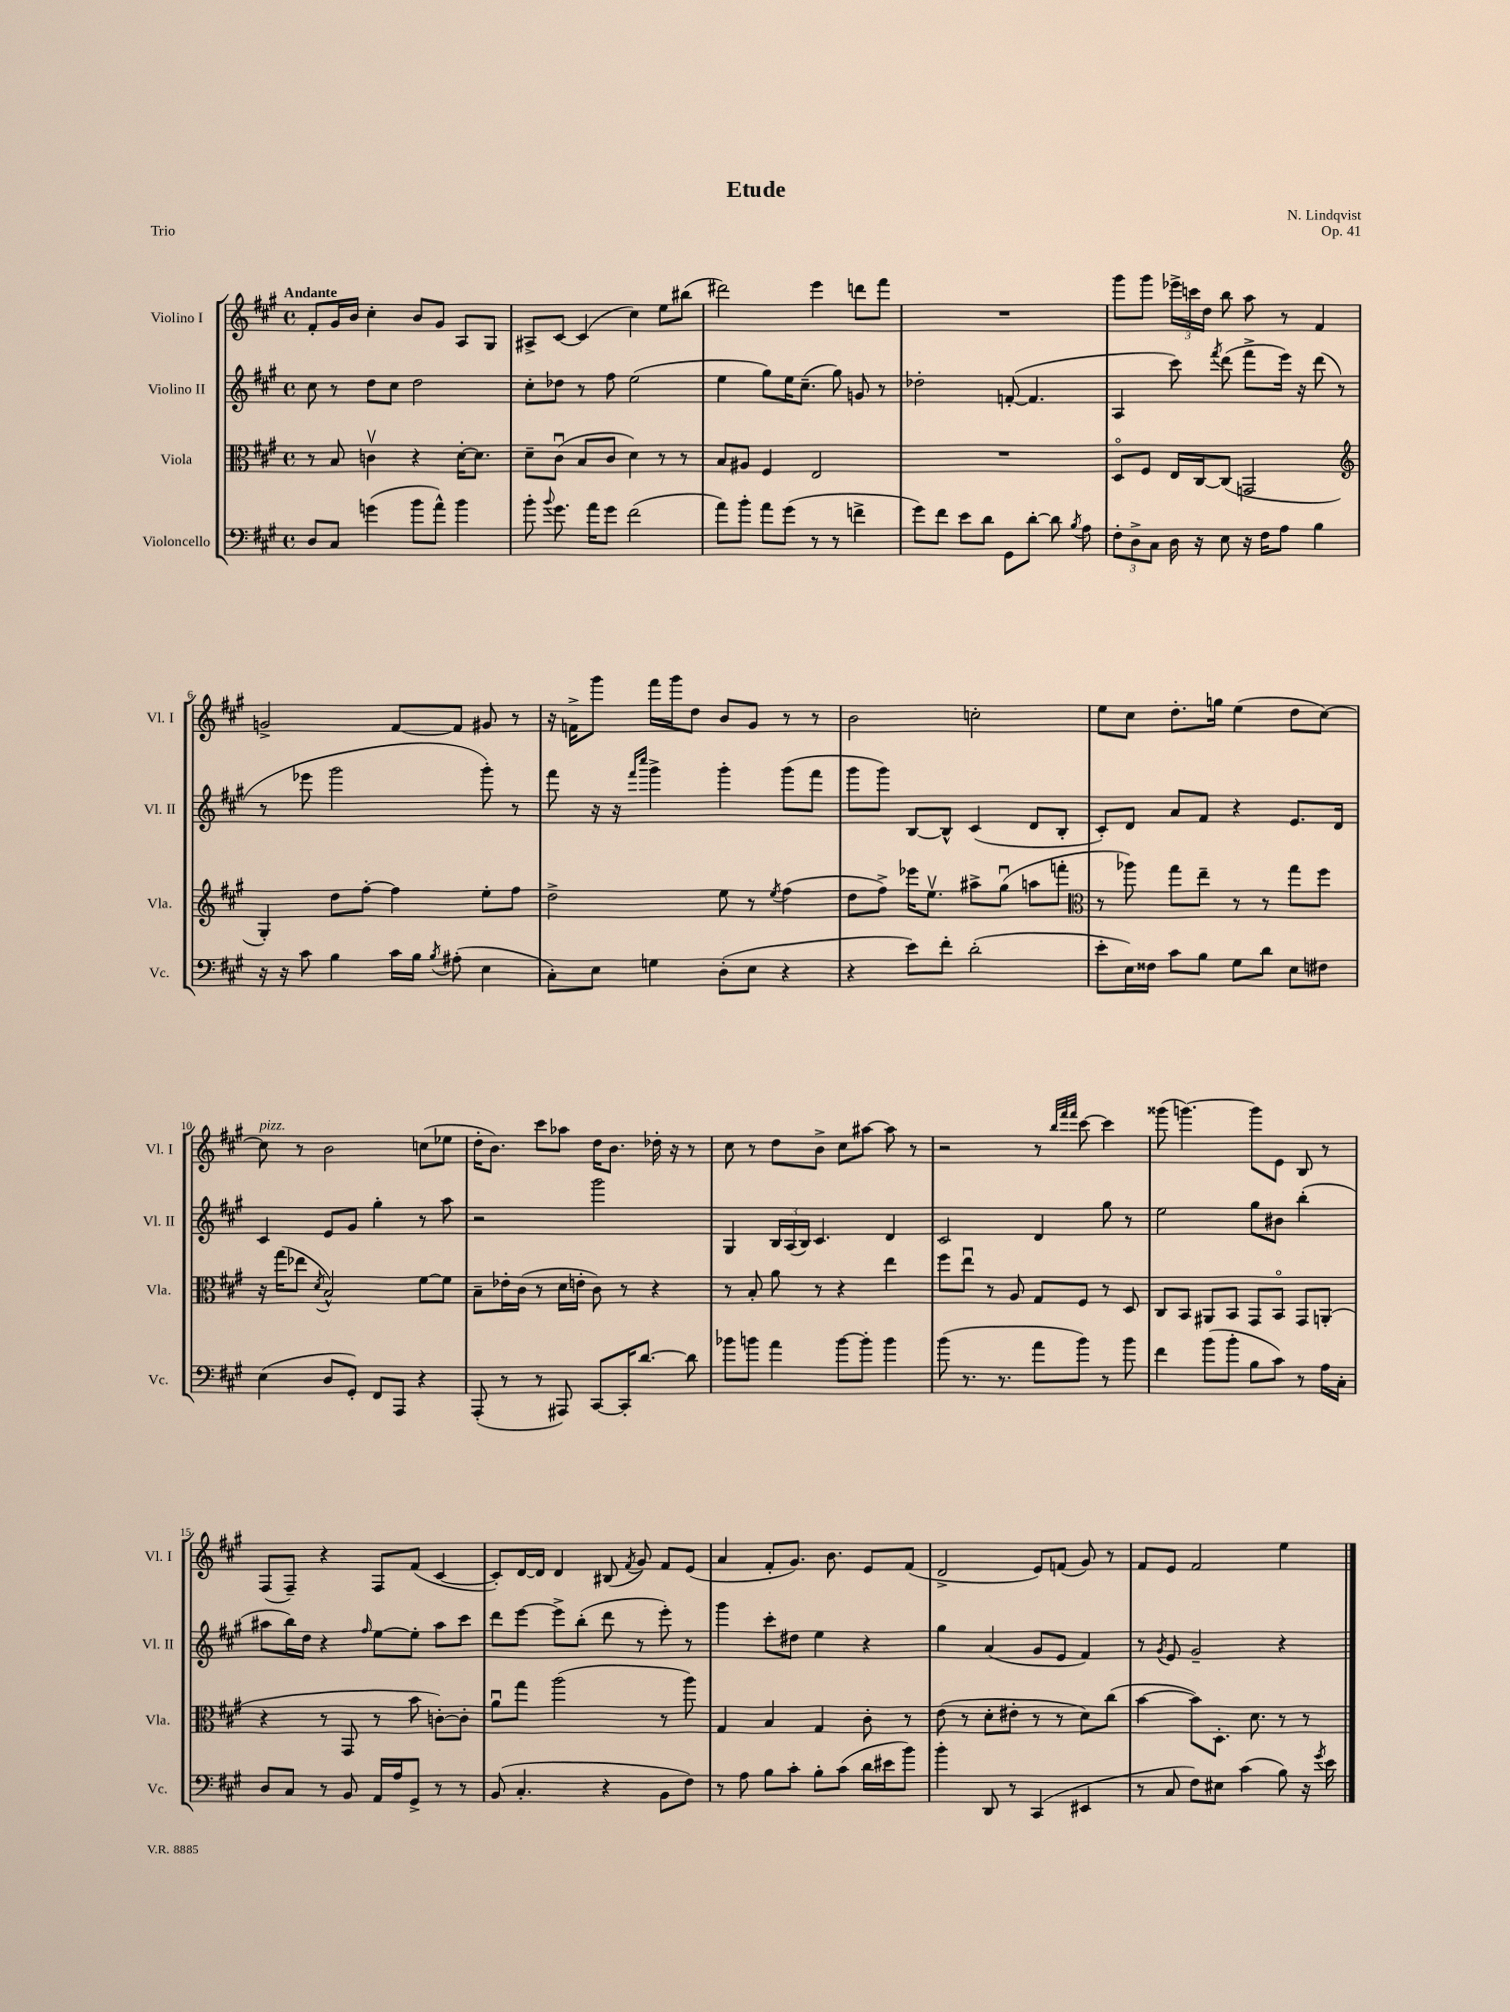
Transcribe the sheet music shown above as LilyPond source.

\header { title = "Etude" composer = "N. Lindqvist" opus = "Op. 41" piece = "Trio" }
<<
\new StaffGroup <<
\new Staff = "s0" \with { instrumentName = "Violino I" shortInstrumentName = "Vl. I" } {
    \clef treble \key a \major \defaultTimeSignature \time 4/4 \tempo "Andante"
    \autoBeamOff fis'8[-. gis'16 b'16] cis''4-. b'8[ gis'8] a8[ gis8] |
    ais8[-> cis'8]~ cis'4( cis''4) e''8[ bis''8]( |
    dis'''2) e'''4 d'''8[ fis'''8] |
    R1 |
    gis'''8[ gis'''8] \tuplet 3/2 { ees'''16[-> c'''16 d''16] } b''8 a''8 r8 fis'4 |
    g'2-> fis'8[~ fis'8] gis'8 r8 |
    r16 f'16[-> gis'''8] fis'''16[ gis'''16 d''8] b'8[ gis'8] r8 r8 |
    b'2 c''2-. |
    e''8[ cis''8] d''8.[-. g''16] e''4( d''8[ cis''8]~) |
    cis''8^\markup { \italic "pizz." } r8 b'2 c''8[( ees''8] |
    d''16[-. b'8.]) cis'''8[ aes''8] d''16[ b'8.] des''16-. r16 r8 |
    cis''8 r8 d''8[ b'8]-> cis''8[ ais''8]~ ais''8 r8 |
    r2 r8 \grace { b''32[ fis'''32 fis'''32] } cis'''8~ cis'''4 |
    gisis'''8( g'''4.~) g'''8[ e'8] b8 r8 |
    fis8[( fis8]--) r4 fis8[ fis'8]( cis'4~ |
    cis'8[-.) d'16~ d'16] d'4 bis8( \acciaccatura { fis'8 } gis'8) fis'8[ e'8]( |
    a'4 fis'8[-. gis'8.]) b'8. e'8[ fis'8]( |
    d'2-> e'8[) f'8]( gis'8) r8 |
    fis'8[ e'8] fis'2 e''4 \bar "|." |
}
\new Staff = "s1" \with { instrumentName = "Violino II" shortInstrumentName = "Vl. II" } {
    \clef treble \key a \major \defaultTimeSignature \time 4/4
    \autoBeamOff cis''8 r8 d''8[ cis''8] d''2 |
    cis''8[-. des''8] r8 fis''8 e''2( |
    e''4 gis''8[) e''16 cis''8.]--( gis''8) g'8 r8 |
    des''2-. f'8~-.( f'4. |
    a4 cis'''8) \acciaccatura { fis'''8 } d'''8( fis'''8[-> e'''16]) r16 d'''8( r8 |
    r8 ees'''8 gis'''2 gis'''8-.) r8 |
    fis'''8 r16 r16 \grace { fis'''16[ cis''''16] } gis'''4-> gis'''4-. gis'''8[( fis'''8] |
    gis'''8[ gis'''8]) b8[~ b8]-^ cis'4( d'8[ b8]-. |
    cis'8[-.) d'8] a'8[ fis'8] r4 e'8.[ d'16] |
    cis'4 e'8[ gis'8] gis''4-. r8 a''8 |
    r2 gis'''2 |
    gis4 \tuplet 3/2 { b16[ a16( b16]) } cis'4. d'4 |
    cis'2 d'4 gis''8 r8 |
    e''2 gis''8[ bis'8] b''4-.( |
    ais''8[ b''16) d''16] r4 \grace { fis''16 } e''8[~ e''8]-. ais''8[ cis'''8] |
    d'''8[ e'''8]~ e'''8[-> b''8]-.( d'''8 r8 e'''8-.) r8 |
    gis'''4 cis'''8[-. dis''8] e''4 r4 |
    gis''4 a'4( gis'8[ e'8] fis'4) |
    r8 \acciaccatura { gis'8 } e'8 gis'2-- r4 \bar "|." |
}
\new Staff = "s2" \with { instrumentName = "Viola" shortInstrumentName = "Vla." } {
    \clef alto \key a \major \defaultTimeSignature \time 4/4
    \autoBeamOff r8 b8 c'4\upbow r4 d'16[~-. d'8.] |
    d'8[-- cis'8]\downbow( b8[ cis'8] d'4) r8 r8 |
    b8[ ais8] fis4 e2 |
    R1 |
    d8[\flageolet fis8] e16[ cis16~ cis8]( g,2 |
    \clef treble gis4-.) d''8[ fis''8]~-. fis''4 e''8[-. fis''8] |
    d''2-> e''8 r8 \acciaccatura { e''8 } fis''4( |
    d''8[ fis''8]->) ees'''16[ e''8.]\upbow ais''8[-> gis''8]\downbow( a''8[ f'''8]-. |
    \clef alto r8 aes''8) gis''8[ e''8]-- r8 r8 gis''8[ fis''8] |
    r16 gis''16[( ees''8] \acciaccatura { d'8 } b2-^) fis'8[~ fis'8] |
    b8[-- ees'16-. cis'16]( r8 d'16[ e'16]-. cis'8) r8 r4 |
    r8 b8-. a'8 r8 r4 e''4 |
    fis''8[ e''8]\downbow r8 a8 gis8[ fis8] r8 d8 |
    cis8[ b,8] ais,8[ b,8] gis,8[ b,8]\flageolet gis,8[ a,8]-.( |
    r4 r8 gis,8 r8 b'8 c'8[~-.) c'8]-. |
    a'8[\downbow gis''8] a''2( r8 a''8) |
    gis4 b4 gis4 cis'8-. r8 |
    e'8( r8 d'8[-. eis'8]-. r8 r8 d'8[) cis''8]( |
    b'4~ b'8[) d8.]-. d'8. r8 r8 \bar "|." |
}
\new Staff = "s3" \with { instrumentName = "Violoncello" shortInstrumentName = "Vc." } {
    \clef bass \key a \major \defaultTimeSignature \time 4/4
    \autoBeamOff d8[ cis8] g'4( b'8[ a'8]-^) b'4 |
    b'8-. \appoggiatura { b'8 } gis'8. a'16[ gis'8] fis'2( |
    a'8[) b'8]-. a'8[ gis'8]( r8 r8 f'4-> |
    gis'8[) fis'8] e'8[ d'8] gis,8[ d'8]~-. d'8 \acciaccatura { b8 } a8 |
    \tuplet 3/2 { fis8[-. d8-> cis8] } d16 r16 e8 r16 fis16[ a8] b4 |
    r16 r16 cis'8 b4 cis'16[ b16] \acciaccatura { b8 } ais8-.( e4 |
    cis8[-.) e8] g4 d8[-.( e8] r4 |
    r4 e'8[) fis'8]-. d'2-.( |
    e'8[-. e16) fisis16] cis'8[ b8] gis8[ d'8] e8[ fis8] |
    e4( d8[ gis,8]-.) fis,8[ a,,8] r4 |
    a,,8-.( r8 r8 ais,,8) cis,8[~ cis,16-. d'8.]~ d'8 |
    bes'8[ b'8] a'4 b'8[~ b'8]-. b'4 |
    b'8( r8. r8. a'8[ b'8]) r8 b'8 |
    fis'4 b'8[( b'8]-. b8[ cis'8]) r8 a16[ cis16]-. |
    d8[ cis8] r8 b,8 a,16[ a16 gis,8]-> r8 r8 |
    b,8( cis4.-. r4 b,8[ fis8]) |
    r8 a8 b8[ cis'8]-. b8[-. cis'8]( d'16[ eis'16 b'8]) |
    b'4-. d,8 r8 cis,4( eis,4 |
    r8 cis8 fis8[) eis8] cis'4( b8) r16 \acciaccatura { gis'8 } e'16 \bar "|." |
}
>>
>>
